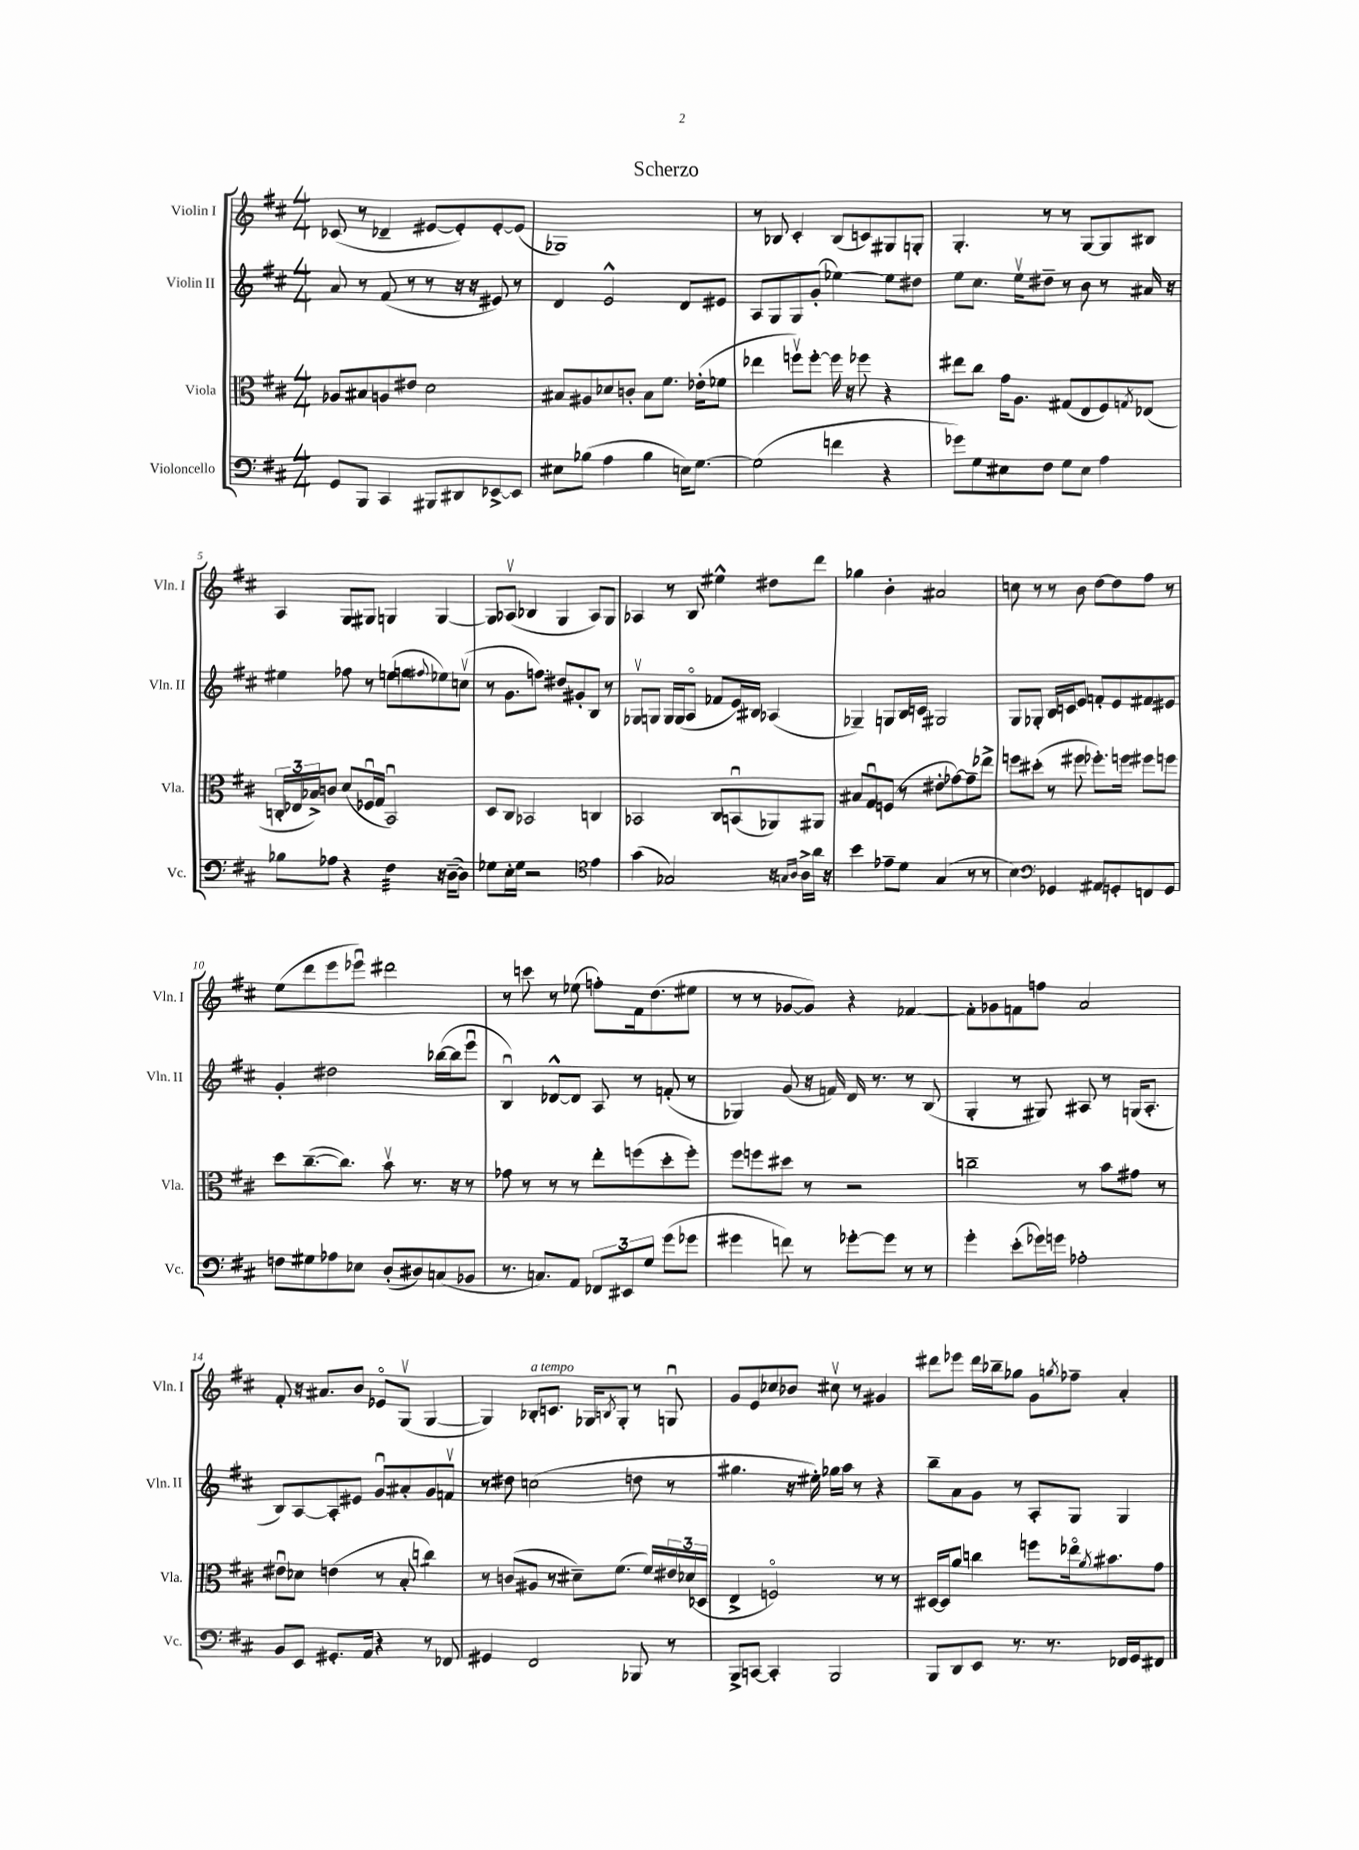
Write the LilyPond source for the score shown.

\header { title = "Scherzo" }
<<
\new StaffGroup <<
\new Staff = "s0" \with { instrumentName = "Violin I" shortInstrumentName = "Vln. I" } {
    \clef treble \key d \major \numericTimeSignature \time 4/4
    ces'8( r8 des'4-- eis'8~ eis'8-.) eis'8~-. eis'8( |
    ges1) |
    r8 bes8 cis'4-. bes8( c'8) gis8 g8-. |
    g4.-. r8 r8 g8~ g8 bis8 |
    a4 g8 gis8 g4 g4~ |
    g8 aes8\upbow( bes4 g4 aes8) g8 |
    aes4 r8 b8 eis''4-^ dis''8 d'''8 |
    ges''4 b'4-. ais'2 |
    c''8 r8 r8 b'8 d''8~ d''8 fis''8 r8 |
    e''8( d'''8 e'''8 ees'''8\downbow) dis'''2 |
    r8 c'''8 r8 ees''8( f''8-.) fis'16 d''8.( eis''8 |
    r8 r8 ges'8~ ges'8) r4 fes'4~ |
    fes'8-. ges'8 f'8 f''8 a'2 |
    fis'8-. r16 ais'8. b'8 ees'8\flageolet g8\upbow( g4~ |
    g4) bes8-.^\markup { \italic "a tempo" } c'8. ges16 \acciaccatura { b8 } ges8-. r8 g8\downbow |
    g'8 e'8 ces''8 bes'8 cis''8\upbow r8 gis'4 |
    dis'''8 ees'''8 dis'''16 bes''16-- ges''8 g'8 \acciaccatura { g''8 } fes''8-- a'4-. \bar "|." |
}
\new Staff = "s1" \with { instrumentName = "Violin II" shortInstrumentName = "Vln. II" } {
    \clef treble \key d \major \numericTimeSignature \time 4/4
    a'8 r8 fis'8( r8 r8 r16 r16 eis'8) r8 |
    d'4 e'2-^ d'8 eis'8 |
    a8 g8 g8 g'8-.( ees''4~) ees''8 dis''8 |
    e''8 cis''8. e''16\upbow dis''8-- r8 b'8 r8 ais'16 r16 |
    eis''4 fes''8 r8 e''8( f''8 \appoggiatura { fis''8 } ees''8) c''8\upbow( |
    r8 g'8. f''8.) dis''8 gis'8-. b8 r8 |
    ges8\upbow g8 g16 g16( a8\flageolet fes'8 e'16) bis16 aes4( |
    ges4--) g8 b16 c'16 gis2 |
    g8 ges8-. b16 c'16 e'8 f'8-. e'8 fis'8 eis'8 |
    g'4-. dis''2 bes''16~( bes''16 e'''8\downbow |
    b4\downbow) des'8~-^ des'8 a8 r8 f'8-.( r8 |
    ges4) g'8( r16 f'16) d'16 r8. r8 b8( |
    g4-. r8 gis8) ais8 r8 g16( ais8.-. |
    b8) a8~ a8-. eis'8 g'8\downbow ais'8-. g'8 f'8\upbow |
    r8 dis''8 c''2( d''8 r8 |
    gis''4. r16 eis''16-.) ges''16 a''16 r8 r4 |
    b''8-- a'8 g'8 r8 a8-. g8 g4 \bar "|." |
}
\new Staff = "s2" \with { instrumentName = "Viola" shortInstrumentName = "Vla." } {
    \clef alto \key d \major \numericTimeSignature \time 4/4
    aes8 bis8 a8 eis'8 d'2 |
    bis8 ais8 des'8 c'8-. bis8 fis'8. ees'16-.( fes'8 |
    ees''4 f''8\upbow) f''8~-. f''16 r16 fes''8 r4 |
    eis''8 cis''8 g'16 a8. gis8( e8 fis8) \acciaccatura { g8 } ees8( |
    \tuplet 3/2 { c16-. ees16 bes16->) } c'8 d'8( fes16\downbow g16 b,2\downbow) |
    d8 cis8 bes,2 c4 |
    bes,2 cis8 b,8\downbow( aes,8) ais,8 |
    bis8 g8\downbow f8( r8 eis'8-. ges'8~) ges'8-- ees''8-> |
    f''8 dis''8-.( r8 fis''8 fes''8.-.) f''16 fis''8 f''8 |
    d''8 cis''8.~--( cis''8.) b'8\upbow r8. r16 r8 |
    ges'8 r8 r8 r8 e''8-. f''8( d''8-. f''8-.) |
    fis''8 f''8 dis''8 r8 r2 |
    c''2-- r8 b'8 gis'8 r8 |
    eis'8\downbow des'8 e'4( r8 b8-. c''4:8) |
    r8 c'8( ais8 r8 dis'8--) fis'8.( fis'16) \tuplet 3/2 { eis'16 des'16( des16 } |
    e4-> f2\flageolet) r8 r8 |
    dis16~ dis16 a'8 c''4 f''8 ees''16\flageolet \acciaccatura { a'8 } bis'8. g'8 \bar "|." |
}
\new Staff = "s3" \with { instrumentName = "Violoncello" shortInstrumentName = "Vc." } {
    \clef bass \key d \major \numericTimeSignature \time 4/4
    g,8 b,,8 cis,4 bis,,8 dis,8 ees,8~-> ees,8 |
    eis8 bes8( a4 bes4 e16) g8.~ |
    g2( f'4 r4 |
    ges'8) g8 eis8 fis8 g8 eis8 a4 |
    bes8 aes8 r4 fis4:32 r16 d16~--( d8) |
    ges8 e16-. ges16 r2 \clef tenor e'4 |
    g'4( ges2) r16 \grace { g16 a16 } a16-> a'16 r16 |
    b'4 ees'8-- d'8 g4( r8 r8 |
    b4) \clef bass ges,4 ais,8 g,8-. f,8 g,8 |
    f8 gis8 aes8 ees8 d8-.( dis8) c8( bes,8 |
    r8. c8.) a,8 \tuplet 3/2 { fes,8 eis,8 g8 } g'8( ges'8 |
    gis'4 f'8) r8 ges'8~-. ges'8 r8 r8 |
    g'4-. e'8-.( ges'16) g'16 aes2-. |
    b,8 e,8 gis,8.-. a,16 r4 r8 fes,8 |
    gis,4 fis,2 bes,,8 r8 |
    b,,8-> c,8~ c,4-. b,,2 |
    b,,8 d,8 e,8 r8. r8. fes,16 g,16 fis,8 \bar "|." |
}
>>
>>
